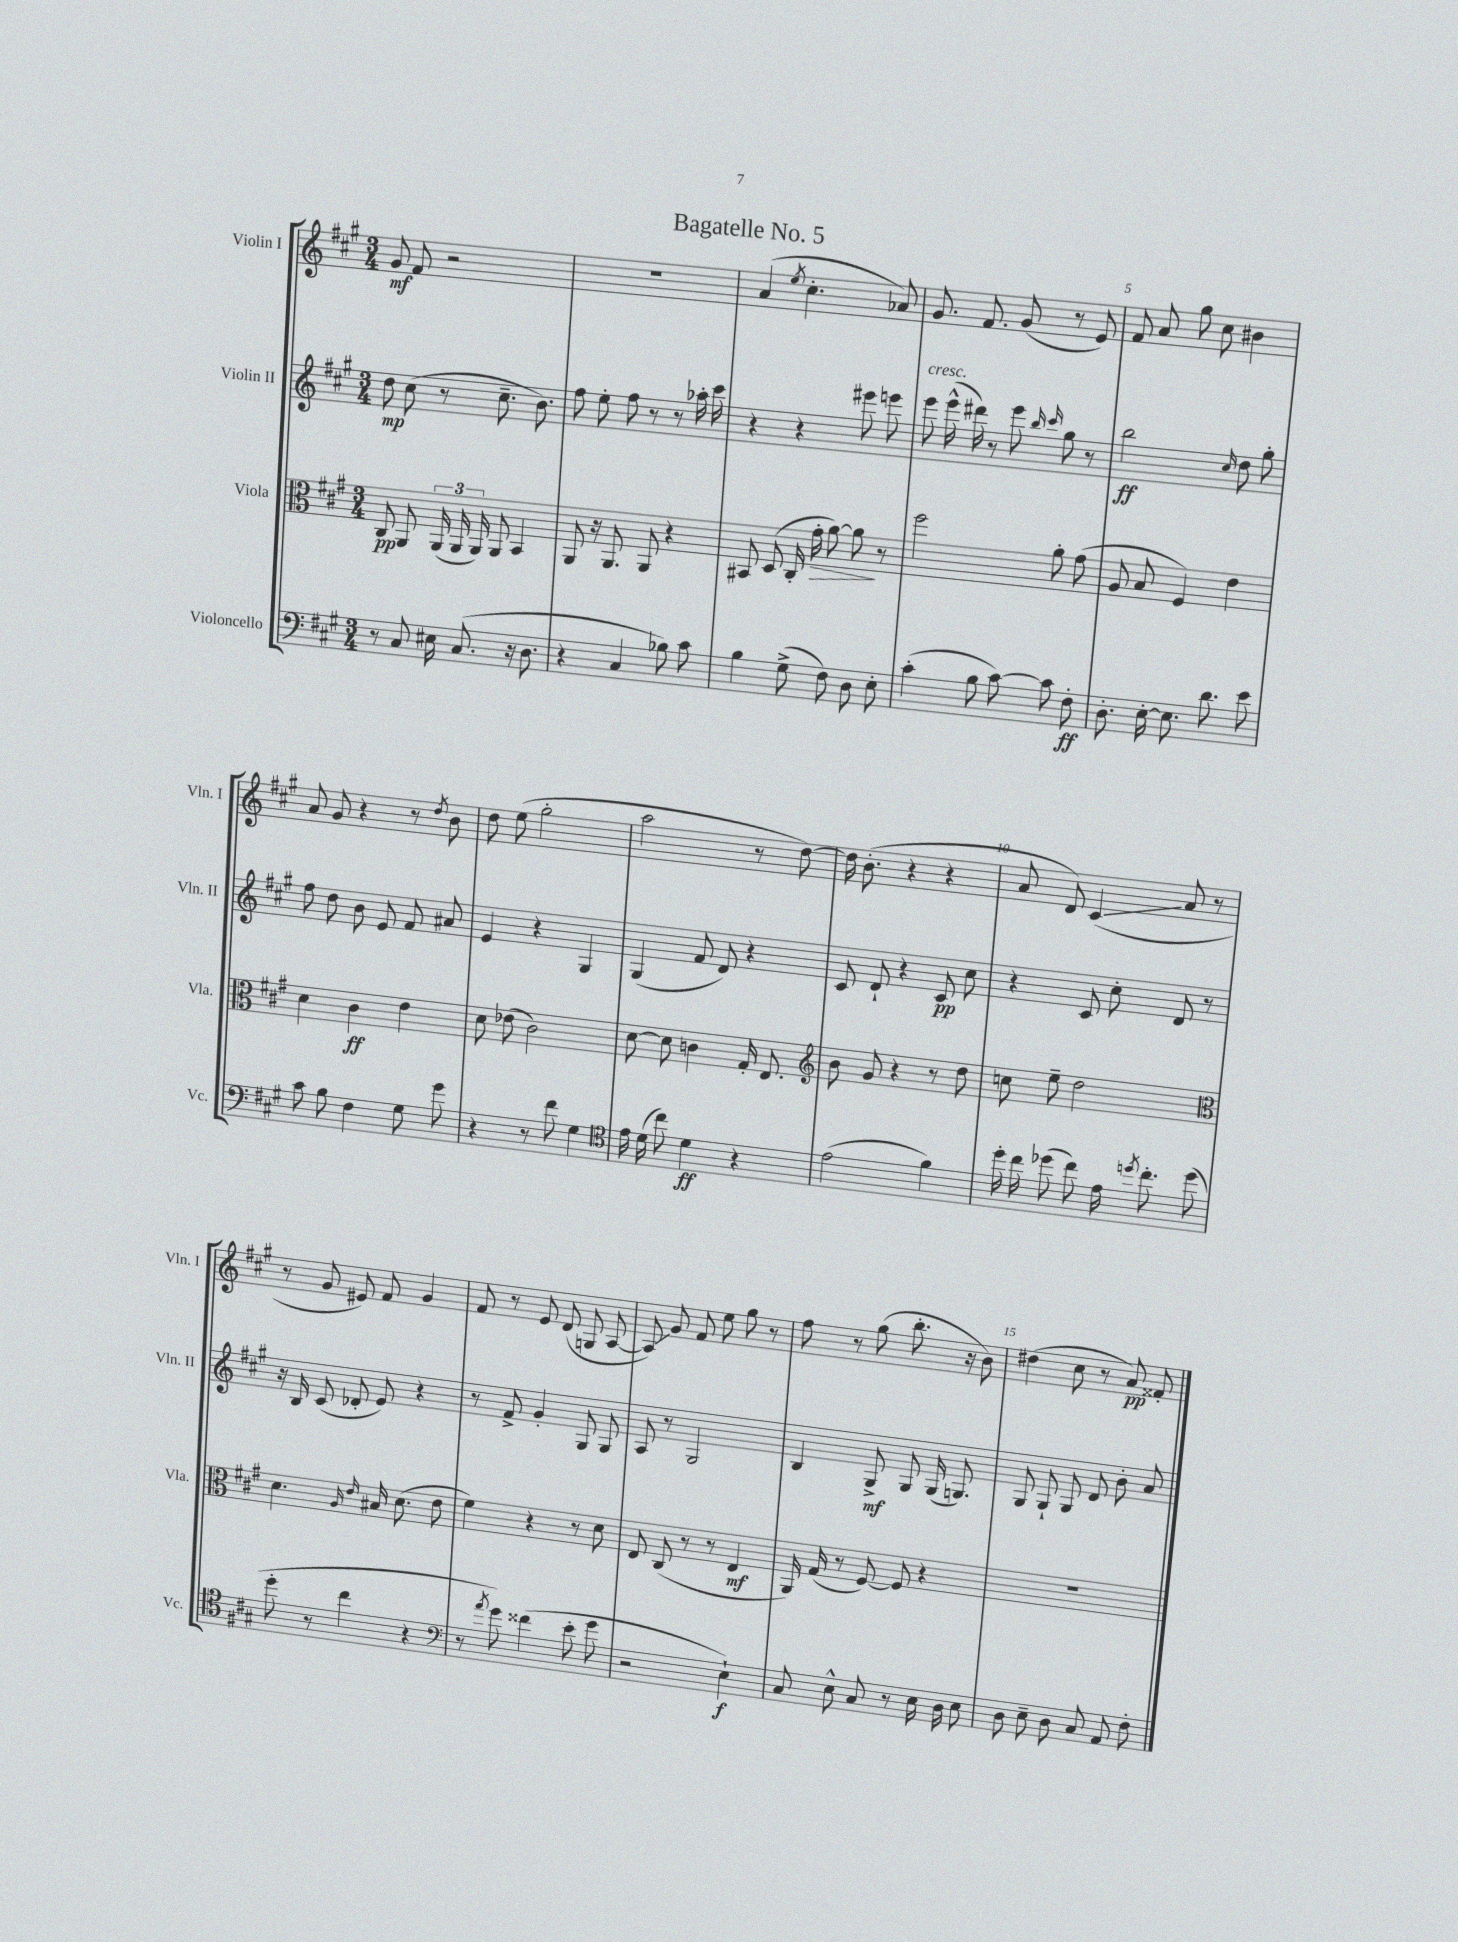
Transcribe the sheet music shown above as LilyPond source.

\header { title = "Bagatelle No. 5" }
<<
\new StaffGroup <<
\new Staff = "s0" \with { instrumentName = "Violin I" shortInstrumentName = "Vln. I" } {
    \clef treble \key a \major \numericTimeSignature \time 3/4
    \autoBeamOff gis'8\mf fis'8 r2 |
    R2. |
    a'4( \acciaccatura { e''8 } cis''4.-. aes'8) |
    gis'8. fis'8. gis'8( r8 e'8) |
    fis'8 a'8 gis''8 cis''8 bis'4 |
    a'8 gis'8 r4 r8 \acciaccatura { d''8 } b'8 |
    d''8 e''8( gis''2-. |
    a''2 r8 d''8~) |
    d''16 b'8.-.( r4 r4 |
    a'8 d'8) cis'4\glissando( a'8 r8 |
    r8 gis'8 eis'8) fis'8 gis'4 |
    fis'8 r8 e'8 d'8( g8 a8~ |
    a8\glissando) gis'8 fis'8 e''8 gis''8 r8 |
    fis''8 r8 gis''8( b''8.-. r16 b'8) |
    dis''4( cis''8 r8 a'8\pp) fisis'8-. \bar "|." |
}
\new Staff = "s1" \with { instrumentName = "Violin II" shortInstrumentName = "Vln. II" } {
    \clef treble \key a \major \numericTimeSignature \time 3/4
    \autoBeamOff d''8\mp cis''8( r8 cis''8.-- b'8.) |
    fis''8 e''8-. fis''8 r8 r8 aes''16-. cis'''16 |
    r4 r4 eis'''8 e'''8 |
    e'''8^\markup { \italic "cresc." } e'''16-^( dis'''16) r8 e'''8 \grace { b''16 cis'''16 } gis''8 r8 |
    b''2\ff \grace { cis''16 } d''8 gis''8-. |
    fis''8 d''8 b'8 e'8 fis'8 ais'8 |
    e'4 r4 gis4 |
    gis4( fis'8 d'8) r4 |
    cis'8 d'8-! r4 cis'8\pp cis''8 |
    r4 cis'8 cis''8-. d'8 r8 |
    r16 b16 cis'8( des'8-. e'8) r4 |
    r8 fis'8-> gis'4-. gis8 gis8 |
    a8 r8 gis2 |
    b4 gis8->\mf gis8 gis16( g8.) |
    gis8 gis8-! gis8 d'8 b'8-. a'8 \bar "|." |
}
\new Staff = "s2" \with { instrumentName = "Viola" shortInstrumentName = "Vla." } {
    \clef alto \key a \major \numericTimeSignature \time 3/4
    \autoBeamOff cis8\pp a,8 \tuplet 3/2 { a,16( a,16 a,16) } a,8 b,4 |
    a,8 r16 a,8. a,8 r4 |
    bis,8 d8( cis16-. gis'16-.\> a'8~) a'8\! r8 |
    fis''2 a'8-. gis'8( |
    a8 b8 fis4) e'4 |
    d'4 cis'4\ff e'4 |
    d'8 ees'8( cis'2) |
    d'8~ d'8 c'4 gis16-. e8. |
    \clef treble b'8 gis'8 r4 r8 d''8 |
    c''8 e''8-- d''2 |
    \clef alto d'4. \grace { a16 e'16 } bis16 d'8.( e'8 |
    fis'4) r4 r8 d'8 |
    e8 cis8( r8 r8 e4\mf |
    a,16) gis16( r8 fis8~) fis8 r4 |
    R2. \bar "|." |
}
\new Staff = "s3" \with { instrumentName = "Violoncello" shortInstrumentName = "Vc." } {
    \clef bass \key a \major \numericTimeSignature \time 3/4
    \autoBeamOff r8 cis8 eis16 cis8.( r16 d8. |
    r4 cis4 bes8) cis'8 |
    b4 gis8->( fis8) d8 e8-. |
    cis'4-.( b8 cis'8~) cis'8 fis8-.\ff |
    d8.-. e16~-. e8. d'8. e'8 |
    cis'8 b8 fis4 gis8 gis'8 |
    r4 r8 fis'8 gis4 |
    \clef tenor e'16 d'16( cis''8) d'4\ff r4 |
    e'2( fis'4) |
    d''16-. cis''16 des''8( cis''8) e'16 \acciaccatura { d''8 } cis''8.-. d''8( |
    d''8-. r8 cis''4 r4 |
    \clef bass r8 \acciaccatura { a'8 } gis'8) fisis'4( e'8-. gis'8 |
    r2 e4-!\f) |
    cis8 e8-^ cis8 r8 e16 d16 e8 |
    d8 e8-- d8 cis8 a,8 fis8-. \bar "|." |
}
>>
>>
\layout { \context { \Score \override BarNumber.break-visibility = ##(#f #t #t) barNumberVisibility = #(every-nth-bar-number-visible 5) } }
